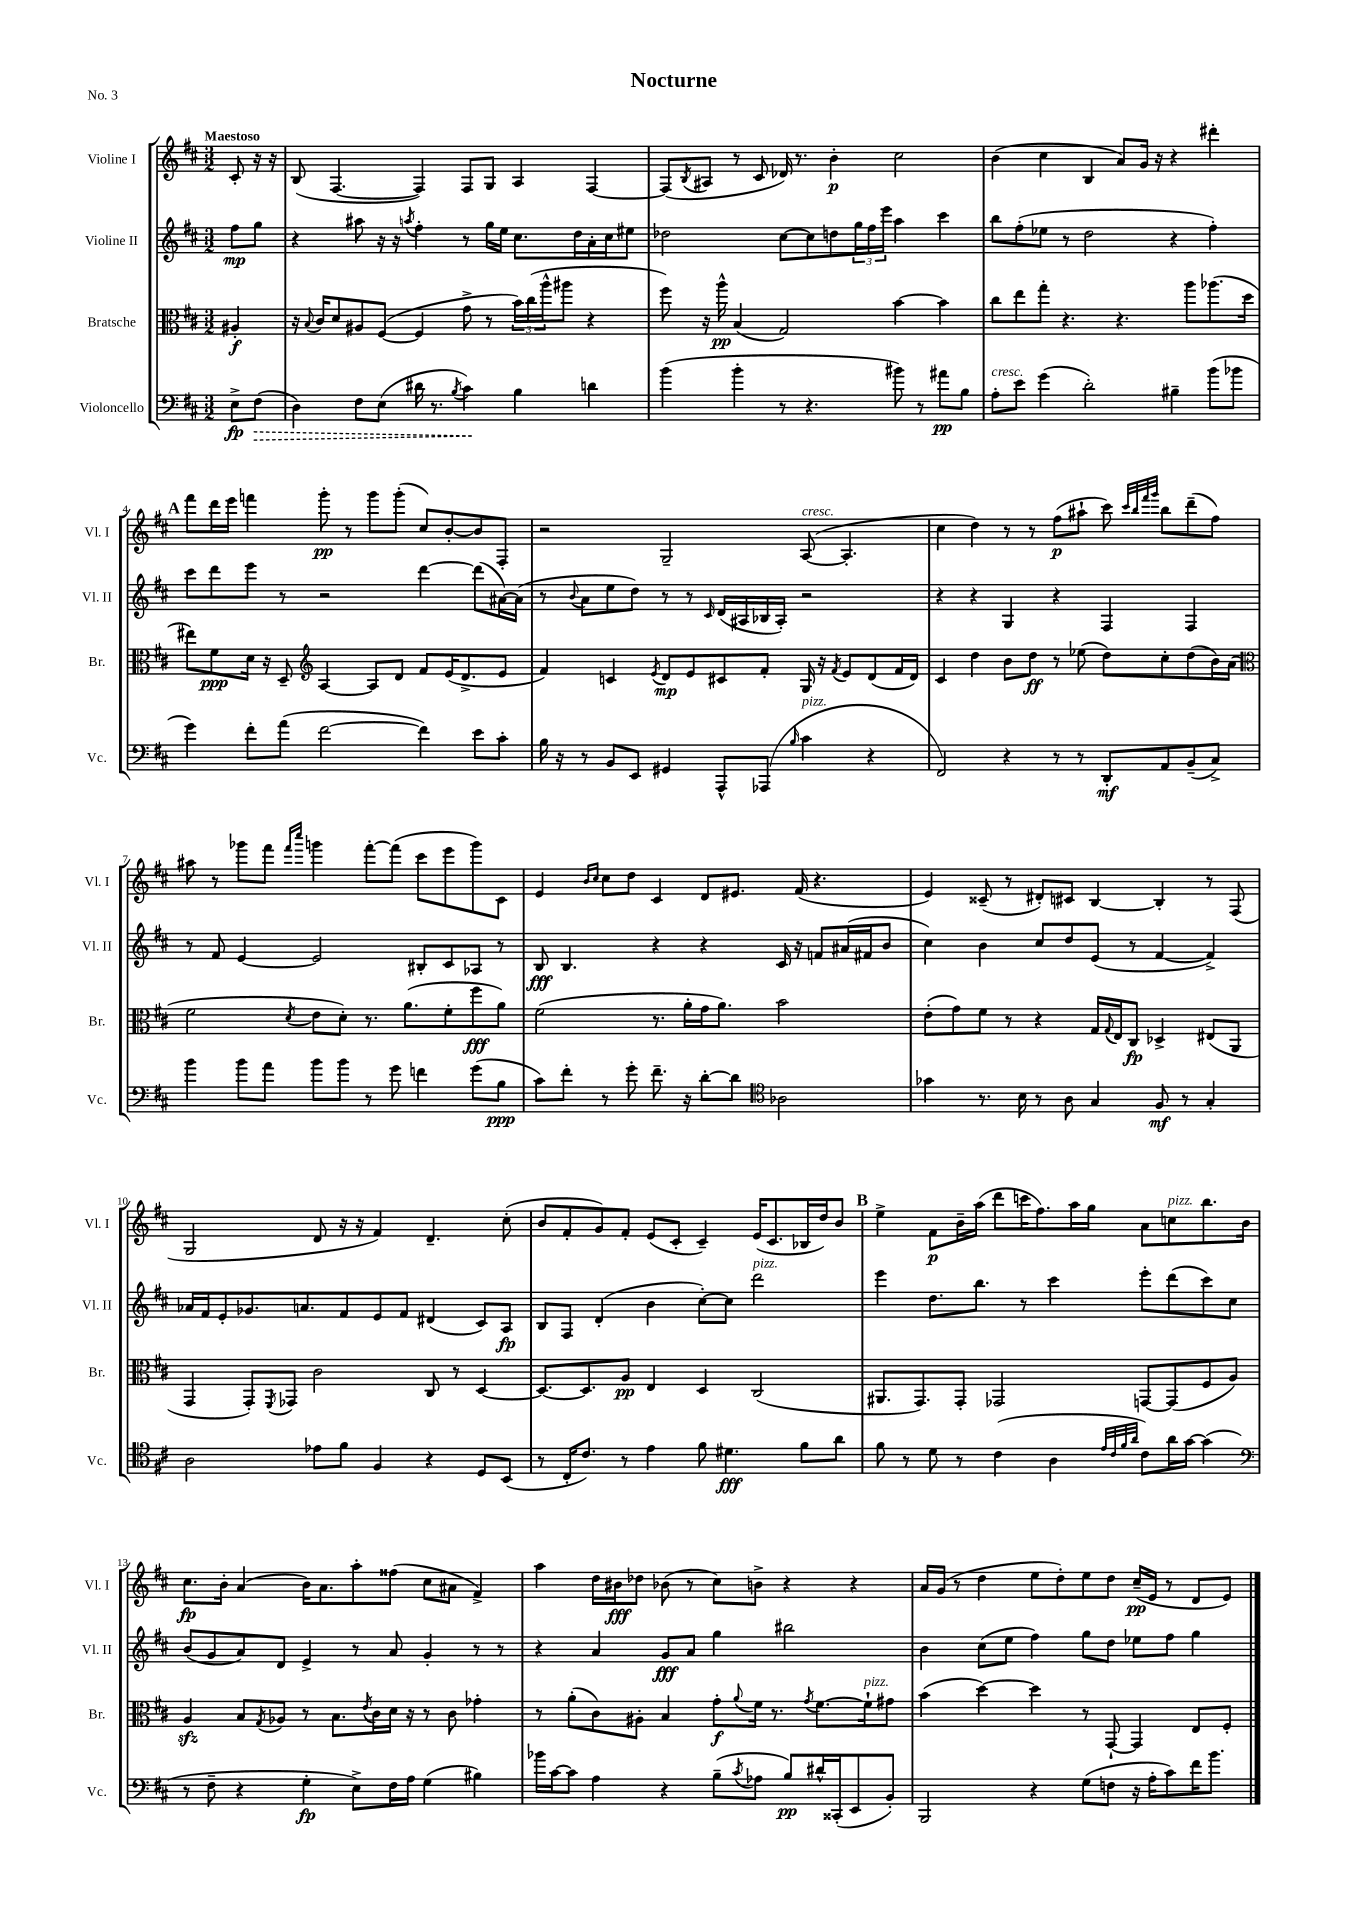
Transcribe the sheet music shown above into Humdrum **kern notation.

**kern	**kern	**kern	**kern
*staff4	*staff3	*staff2	*staff1
*clefF4	*clefC3	*clefG2	*clefG2
*k[f#c#]	*k[f#c#]	*k[f#c#]	*k[f#c#]
*M3/2	*M3/2	*M3/2	*M3/2
8E^	4A#'	8ff#	8c#'
(8F#	.	8gg	16r
.	.	.	16r
=	=	=	=
4D)	16r	4r	(8B
.	8qqB	.	.
.	16c#	.	.
.	8d	.	[4.F#
8F#	8A#	8aa#	.
(8E	([8F#	16r	.
.	.	16r	.
.	.	8qaa	.
16d#	4F#]	4ff#'	4F#])
8.r	.	.	.
8qB	.	.	.
4c#)	8g^	8r	8F#
.	8r	16gg	8G
.	.	16ee	.
4B	24b)	8.cc#	4A
.	(24cc#	.	.
.	24aa^^	.	.
.	8aa#	.	.
.	.	16dd	.
4d	4r	16a'	[4F#
.	.	16cc#	.
.	.	8ee#	.
=	=	=	=
(4b	8ff#)	2dd-	(8F#]
.	.	.	8qB
.	16r	.	8A#
.	16aa^^	.	.
4b'	(4B	.	8r
.	.	.	8c#
8r	2G)	[8cc#	16d-)
.	.	.	8.r
4.r	.	8cc#]	.
.	.	8dd	4b'
.	.	24gg	.
.	.	24ff#	.
.	.	24eee	.
8b#)	[4b	4aa	2cc#
8r	.	.	.
8a#	4b]	4ccc#	.
8B	.	.	.
=	=	=	=
8A'	8cc#	8bb	(4b
8e	8ee	(8ff#'	.
(4g	8gg'	8ee-	4cc#
.	4.r	8r	.
2d')	.	2dd	4B
.	4.r	.	8a)
.	.	.	16g
.	.	.	16r
4B#~	.	4r	4r
.	8aa	.	.
(8b	(8.aa-	4ff#')	4ddd#'
8b-	.	.	.
.	16dd	.	.
=	=	=	=
4g)	8ee#)	8ccc#	8fff#
.	8f#	8ddd	16ddd
.	.	.	16eee
8f#'	16d	8eee	4fff
.	16r	.	.
(8a	8D~	8r	.
*	*clefG2	*	*
[2f#	[4A	2r	8ggg'
.	.	.	8r
.	8A]	.	8ggg
.	8d	.	(8ggg'
4f#])	8f#	[4ddd	8cc#)
.	(16e	.	[8b'
.	8.d^	.	.
8e	.	(8ddd]	8b]
8c#'	8e	[16a#)	8F#'
.	.	(16a#]	.
=	=	=	=
16B	4f#)	8r	2r
16r	.	.	.
.	.	8qqb	.
8r	.	8a	.
8BB	4c	8ee	.
8EE	.	8dd)	.
.	8qe	.	.
4GG#	8d	8r	2G~
.	8e	8r	.
.	.	16qqc#	.
8AAA^^	8c#	(16d	.
.	.	16A#	.
(8AAA-	8f#'	16B-	.
.	.	16A#')	.
16qqB	.	.	.
4c#	16G	2r	([8A
.	16r	.	.
.	8qf#	.	.
.	8e	.	4.A']
4r	(8d	.	.
.	16f#	.	.
.	16d)	.	.
=	=	=	=
2FF#)	4c#	4r	4cc#
.	4dd	4r	4dd)
4r	8b	4G	8r
.	8dd	.	8r
8r	8r	4r	(8ff#
8r	(8ee-	.	8aa#`
8DD'	8dd)	4F#	8ccc#)
.	.	.	32qqccc#
.	.	.	32qqbb
.	.	.	32qqfff#
.	.	.	32qqggg
8AA	8cc#'	.	8bb
(8BB~	(8dd	4F#	(8ddd~
8C#^)	16b)	.	8ff#)
.	(16a	.	.
=	=	=	=
*	*clefC3	*	*
4b	2f#	8r	8aa#
.	.	8f#	8r
8b	.	[4e	8ggg-
8a	.	.	8fff#
.	.	.	16qqfff#
.	8qd	.	16qqcccc#
8b	8e	2e]	4ggg
8b	8d')	.	.
8r	8.r	.	[8fff#'
8g	.	.	(8fff#]
.	(8.a	.	.
4f	.	8B#'	8ccc#
.	8f#'	8c#	8eee
(8g	8ff#	8A-	8ggg)
8B	8a)	8r	8c#
=	=	=	=
8c#)	(2f#	8B	4e
8f#'	.	4.B	.
.	.	.	16qqb
.	.	.	16qqcc#
8r	.	.	8cc#
8g'	.	.	8dd
8.f#~	8.r	4r	4c#
16r	16a'	.	.
[8d'	16g	4r	8d
.	8.a)	.	.
8d]	.	.	8.e#
*clefC4	*	*	*
2A-	2b	16c#	.
.	.	16r	(16f#
.	.	8f	4.r
.	.	(16a#	.
.	.	16f#	.
.	.	8b	.
=	=	=	=
4g-	(8e'	4cc#)	4e)
.	8g)	.	.
8.r	8f#	4b	(8c##~
.	8r	.	8r
16B	.	.	.
8r	4r	8cc#	8d#')
8A	.	8dd	8c#
4G	16G	(8e	[4B
.	8qqG	.	.
.	16E	.	.
.	8C#	8r	.
8F#	4D-^	[4f#	4B']
8r	.	.	.
4G'	(8E#	4f#^])	8r
.	8AA	.	(8F#
=	=	=	=
2A	4GG	16a-	2G
.	.	16f#	.
.	.	8e'	.
.	8GG')	8.g-	.
.	8qFF#	.	.
.	8GG-	.	.
.	.	8.a	.
8e-	2c#	.	8d
8f#	.	8f#	16r
.	.	.	16r
4F#	.	8e	4f#)
.	.	8f#	.
4r	8C#	(4d#	4.d~
.	8r	.	.
8D	[4D	8c#)	.
(8BB	.	8A	(8cc#'
=	=	=	=
8r	8.D_	8B	8b
16C#'	.	8F#	8f#'
8.c#)	8.D]	.	.
.	.	(4d'	8g)
8r	8A	.	8f#'
4e	4E	4b	(8e
.	.	.	8c#'
8f#	4D	[8cc#')	4c#~)
4.d#	.	8cc#]	.
.	(2C#	2ddd	(16e
.	.	.	8.c#
8f#	.	.	16B-
.	.	.	16dd)
8a	.	.	8b
=	=	=	=
8f#	8.AA#	4eee	4ee^
8r	.	.	.
.	8.GG)	.	.
8d	.	8.dd	8f#
8r	8GG'	.	16b~
.	.	8.bb	(16aa
(4c#	2GG-	.	8ddd
.	.	8r	16ccc
.	.	.	8.ff#)
4A	.	4ccc#	.
.	.	.	16aa
.	.	.	16gg
32qqe	.	.	.
32qqc#	.	.	.
32qqf#	.	.	.
32qqa	.	.	.
8c#)	[8GG	8eee'	8a
16a	(8GG]	(8ddd	8cc
[16g	.	.	.
(4g]	8F#	8ccc#)	8.bb
.	8A)	8cc#	.
.	.	.	16b
=	=	=	=
*clefF4	*	*	*
8r	4A	(8b	8.cc#
8F#~	.	8g	.
.	.	.	16b'
4r	8B	8a)	(4a
.	8qG	.	.
.	8A-	8d	.
4G'	8r	4e^	16b)
.	.	.	8.a
.	8.B	.	.
8E^)	.	8r	8aa'
.	8qe	.	.
.	16c#	.	.
16F#	16d	8a	(8ff##
16A	16r	.	.
(4G	8r	4g'	8cc#
.	8c#	.	8a#
4B#)	4g-'	8r	4f#^)
.	.	8r	.
=	=	=	=
16b-	8r	4r	4aa
[16c#	.	.	.
8c#]	(8a'	.	.
4A	8c#)	4a	16dd
.	.	.	16b#
.	8A#'	.	8dd-
4r	4B	8g	(8b-
.	.	8a	8r
(8B~	8g'	4gg	8cc#)
8qc#	8qqa	.	.
8A-	16f#	.	8b^
.	8.r	.	.
8B)	.	2bb#	4r
.	8qg	.	.
16d#^^	[8.f#	.	.
(16CC##'	.	.	.
8EE	.	.	4r
.	16f#`]	.	.
8BB')	8g#	.	.
=	=	=	=
2BBB	(4b	4b	16a
.	.	.	(16g
.	.	.	8r
.	[4dd)	(8cc#	4dd
.	.	8ee	.
4r	4dd]	4ff#)	8ee
.	.	.	8dd')
(8G	8r	8gg	8ee
8F	[8GG`	8dd	8dd
16r	4GG]	8ee-	(16cc#~
16A'	.	.	16e
8c#)	.	8ff#	8r
16f#	8E	4gg	8d
8.b	.	.	.
.	8F#'	.	8e)
==	==	==	==
*-	*-	*-	*-
